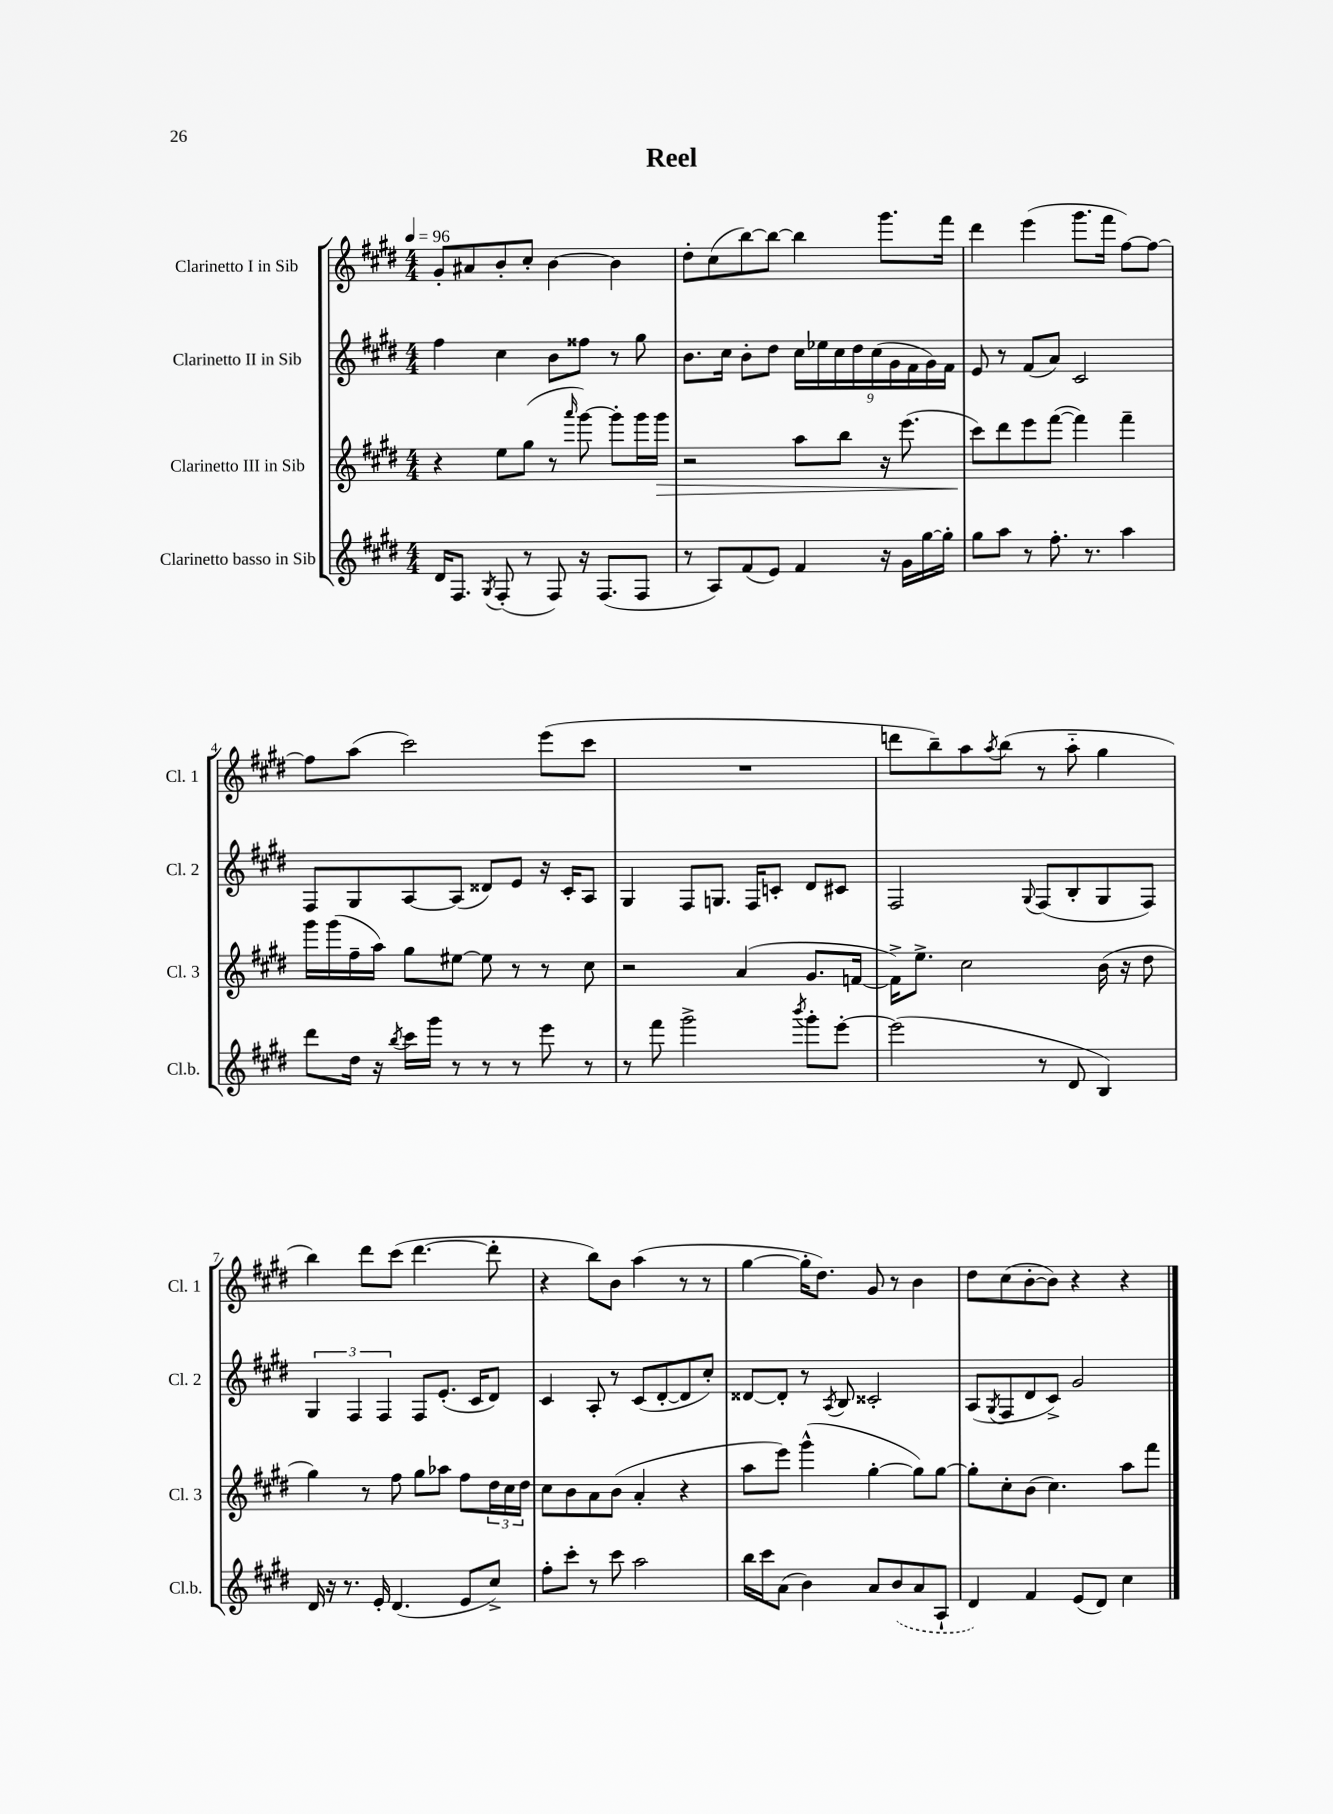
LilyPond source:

\header { title = "Reel" }
<<
\new StaffGroup <<
\new Staff = "s0" \with { instrumentName = "Clarinetto I in Sib" shortInstrumentName = "Cl. 1" } {
    \clef treble \key e \major \numericTimeSignature \time 4/4 \tempo 4 = 96
    gis'8-. ais'8 b'8-. cis''8-. b'4~ b'4 |
    dis''8-. cis''8( b''8~) b''8~ b''4 gis'''8. fis'''16 |
    dis'''4 e'''4( gis'''8. fis'''16 fis''8~) fis''8~ |
    fis''8 a''8( cis'''2) e'''8( cis'''8 |
    R1 |
    d'''8 b''8--) a''8 \acciaccatura { a''8 } b''8( r8 a''8-_ gis''4 |
    b''4) dis'''8 cis'''8( dis'''4.~ dis'''8-. |
    r4 b''8) b'8 a''4( r8 r8 |
    gis''4~ gis''16-. dis''8.) gis'8 r8 b'4 |
    dis''8 cis''8( b'8~-. b'8) r4 r4 \bar "|." |
}
\new Staff = "s1" \with { instrumentName = "Clarinetto II in Sib" shortInstrumentName = "Cl. 2" } {
    \clef treble \key e \major \numericTimeSignature \time 4/4
    fis''4 cis''4 b'8 fisis''8 r8 gis''8 |
    b'8. cis''16 b'8-. dis''8 \tuplet 9/8 { cis''16 ees''16 cis''16 dis''16 cis''16( gis'16 fis'16 gis'16) fis'16 } |
    e'8 r8 fis'8( a'8) cis'2 |
    fis8 gis8 a8~ a8( disis'8) e'8 r16 cis'16-. a8 |
    gis4 fis8 g8. fis16 c'8-. dis'8 cis'8 |
    fis2 \appoggiatura { gis8 } fis8( b8-. gis8 fis8) |
    \tuplet 3/2 { gis4 fis4 fis4 } fis8 e'8.-.( cis'16 dis'8) |
    cis'4 a8-. r8 cis'8( dis'8~-. dis'8 cis''8-.) |
    disis'8~ disis'8-. r8 \acciaccatura { a8 } b8 cisis'2-. |
    a8( \acciaccatura { gis8 } fis8 dis'8 cis'8->) gis'2 \bar "|." |
}
\new Staff = "s2" \with { instrumentName = "Clarinetto III in Sib" shortInstrumentName = "Cl. 3" } {
    \clef treble \key e \major \numericTimeSignature \time 4/4
    r4 e''8 gis''8( r8 \grace { a'''16 } gis'''8~) gis'''8-. gis'''16 gis'''16\> |
    r2 a''8 b''8 r16 e'''8.( |
    cis'''8\!) dis'''8 e'''8 fis'''8~( fis'''4) fis'''4-- |
    gis'''16 gis'''16( fis''16-- a''16) gis''8 eis''8~ eis''8 r8 r8 cis''8 |
    r2 a'4( gis'8. f'16~ |
    f'16->) e''8.-> cis''2 b'16( r16 dis''8 |
    gis''4) r8 fis''8 gis''8 aes''8 fis''8 \tuplet 3/2 { dis''16 cis''16 dis''16 } |
    cis''8 b'8 a'8 b'8( a'4-. r4 |
    a''8 e'''8) gis'''4-^( gis''4~-. gis''8) gis''8~ |
    gis''8-. cis''8-. b'8( cis''4.) a''8 fis'''8 \bar "|." |
}
\new Staff = "s3" \with { instrumentName = "Clarinetto basso in Sib" shortInstrumentName = "Cl.b." } {
    \clef treble \key e \major \numericTimeSignature \time 4/4
    dis'16 fis8. \acciaccatura { gis8 } fis8-.( r8 fis8) r16 fis8.( fis8 |
    r8 a8) fis'8( e'8) fis'4 r16 gis'16 gis''16~ gis''16-. |
    gis''8 a''8 r8 fis''8.-. r8. a''4 |
    dis'''8 dis''16 r16 \acciaccatura { b''8 } cis'''16 gis'''16 r8 r8 r8 e'''8 r8 |
    r8 fis'''8 gis'''2-> \acciaccatura { b'''8 } gis'''8-. e'''8~-. |
    e'''2( r8 dis'8 b4) |
    dis'16 r16 r8. e'16-. dis'4.( e'8 cis''8->) |
    fis''8-. cis'''8-. r8 cis'''8 a''2 |
    b''16 cis'''16 a'8( b'4) a'8 \once \slurDashed b'8( a'8 a8-! |
    dis'4) fis'4 e'8( dis'8) cis''4 \bar "|." |
}
>>
>>
